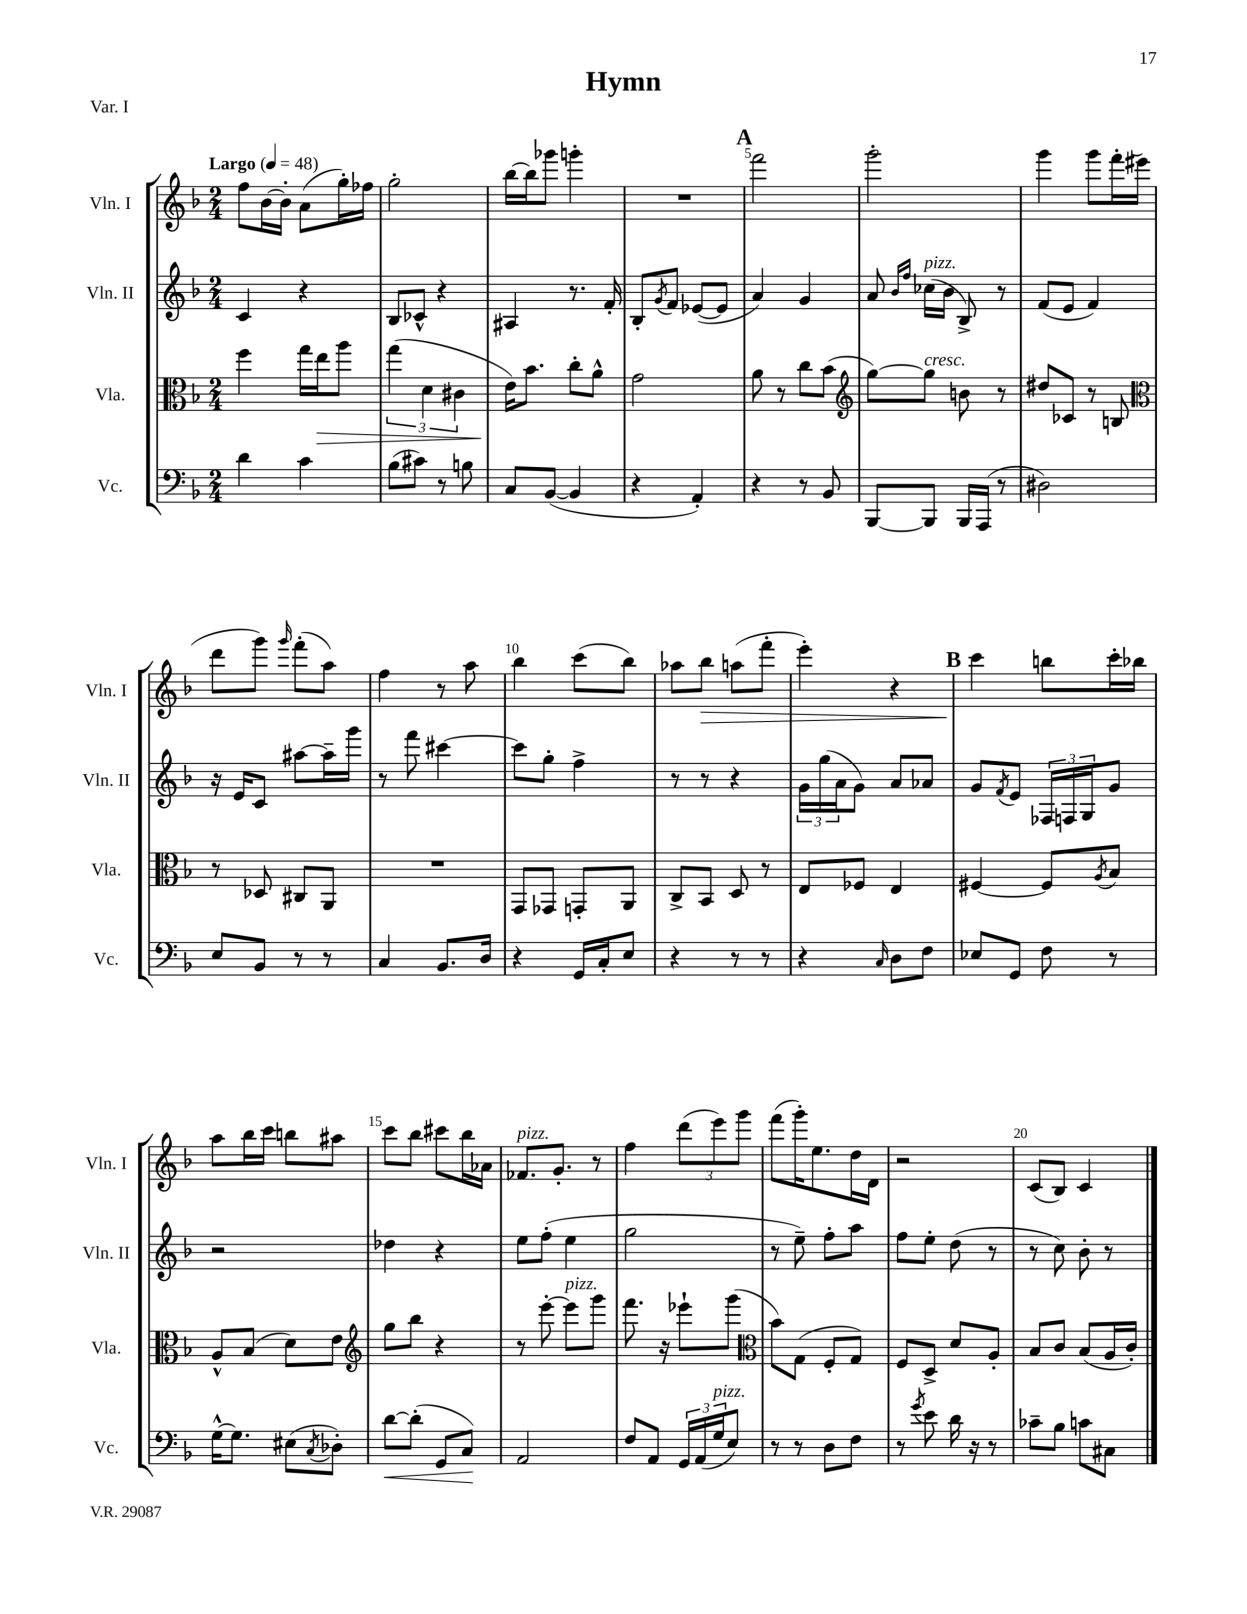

**kern	**kern	**kern	**kern
*staff4	*staff3	*staff2	*staff1
*clefF4	*clefC3	*clefG2	*clefG2
*k[b-]	*k[b-]	*k[b-]	*k[b-]
*M2/4	*M2/4	*M2/4	*M2/4
*MM48	*MM48	*MM48	*MM48
4d\	4ff\	4c/	8ff\L
.	.	.	[16b-\L
.	.	.	16b-'\]JJ
4c\	16gg\LL	4r	(8a\L
.	16ee\J	.	.
.	8aa\J	.	16gg'\L)
.	.	.	16ff-\JJ
=	=	=	=
(8B-\L	(6gg\	8B-/L	2gg'\
8c#\J)	.	8c-^^/J	.
.	6d\	.	.
8r	.	4r	.
.	6c#\	.	.
8B\	.	.	.
=	=	=	=
8C/L	16e\LK)	4A#/	[16bb-\LL
.	8.b-\J	.	16bb-\]J
([8BB-/J	.	.	8ggg-\J
4BB-/]	8cc'\L	8.r	4ggg'\
.	8a^^\J	.	.
.	.	16f'/	.
=	=	=	=
4r	2g\	8B-'/L	2r
.	.	8qg/	.
.	.	8f/J	.
4AA'/)	.	([8e-/L	.
.	.	8e-/]J	.
=	=	=	=
4r	8a\	4a/)	2fff\
.	8r	.	.
8r	8cc\L	4g/	.
8BB-/	(8b-\J	.	.
=	=	=	=
*	*clefG2	*	*
[8BBB-/L	[8gg\L)	8a/	2ggg'\
.	.	16qqb-/LL	.
.	.	16qqff/JJ	.
8BBB-/]J	8gg\]J	(16cc-\LL	.
.	.	16b-\JJ	.
16BBB-/LL	8b\	8B-^/)	.
(16AAA/JJ	.	.	.
8r	8r	8r	.
=	=	=	=
2D#\)	8dd#/L	(8f/L	4ggg\
.	8c-/J	8e/J	.
.	8r	4f/)	8ggg\L
.	8B/	.	16fff'\L
.	.	.	(16eee#\JJ
=	=	=	=
*	*clefC3	*	*
8E/L	8r	16r	8ddd\L
.	.	16e/LK	.
8BB-/J	8D-/	8c/J	8ggg\J)
.	.	.	16qqggg/
8r	8C#/L	[8aa#\L	(8fff'\L
8r	8AA/J	16aa#~\]L	8aa\J)
.	.	16ggg\JJ	.
=	=	=	=
4C/	2r	8r	4ff\
.	.	8fff\	.
8.BB-/L	.	[4ccc#\	8r
.	.	.	8aa\
16D/Jk	.	.	.
=	=	=	=
4r	8GG/L	8ccc#\]L	4bb-\
.	8GG-/J	8gg'\J	.
16GG/LL	8GG'/L	4ff^\	(8ccc\L
16C'/J	.	.	.
8E/J	8AA/J	.	8bb-\J)
=	=	=	=
4r	8C^/L	8r	8aa-\L
.	8BB-/J	8r	8bb-\J
8r	8D/	4r	(8aa\L
8r	8r	.	8fff'\J
=	=	=	=
4r	8E/L	24g\LL	4eee'\)
.	.	(24gg\	.
.	.	24a\J	.
.	8F-/J	8g\J)	.
16qqC/	.	.	.
8D\L	4E/	8a/L	4r
8F\J	.	8a-/J	.
=	=	=	=
8E-/L	[4F#/	8g/L	4ccc\
.	.	8qf/	.
8GG/J	.	8e/J	.
8F\	8F#/]L	24F-/LL	8bb\L
.	.	24F/	.
.	.	24G/J	.
.	8qA/	.	.
8r	8B-/J	8g/J	16ccc'\L
.	.	.	16bb-\JJ
=	=	=	=
[16G^^\LK	8A^^/L	2r	8aa\L
8.G\]J	.	.	.
.	(8B-/J	.	16bb-\L
.	.	.	16ccc\JJ
(8E#\L	8d\L)	.	8bb\L
8qC/	.	.	.
8D-'\J)	8e\J	.	8aa#\J
=	=	=	=
*	*clefG2	*	*
[8d\L	8gg\L	4dd-\	8ccc\L
(8d'\]J	8bb-\J	.	8bb-\J
8GG/L	4r	4r	8ccc#\L
8C/J)	.	.	16bb-\L
.	.	.	16a-\JJ
=	=	=	=
2AA/	8r	8ee\L	8.f-/L
.	[8eee'\	(8ff'\J	.
.	.	.	8.g'/J
.	8eee\]L	4ee\	.
.	8ggg\J	.	8r
=	=	=	=
8F/L	8.fff\	2gg\	4ff\
8AA/J	.	.	.
.	16r	.	.
24GG/LL	8eee-`\L	.	(12ddd\L
(24AA/	.	.	.
24G/J	.	.	12eee\)
8E/J)	(8ggg\J	.	.
.	.	.	12ggg\J
=	=	=	=
*	*clefC3	*	*
8r	8b-\L)	8r	(8fff\L
8r	(8G\J	8ee~\)	16ggg'\K)
.	.	.	8.ee\
8D\L	8F'/L	8ff'\L	.
8F\J	8G/J)	8aa\J	16dd\L
.	.	.	16d\JJ
=	=	=	=
8r	8F/L	8ff\L	2r
8qg/	.	.	.
8e\	8D^/J	8ee'\J	.
16d\	8d/L	(8dd\	.
16r	.	.	.
8r	8A'/J	8r	.
=	=	=	=
8c-~\L	8B-/L	8r	(8c/L
8B-\J	8c/J	8cc\)	8B-/J)
8c\L	(8B-/L	8b-'\	4c/
8C#\J	16A/L	8r	.
.	16c'/JJ)	.	.
==	==	==	==
*-	*-	*-	*-
